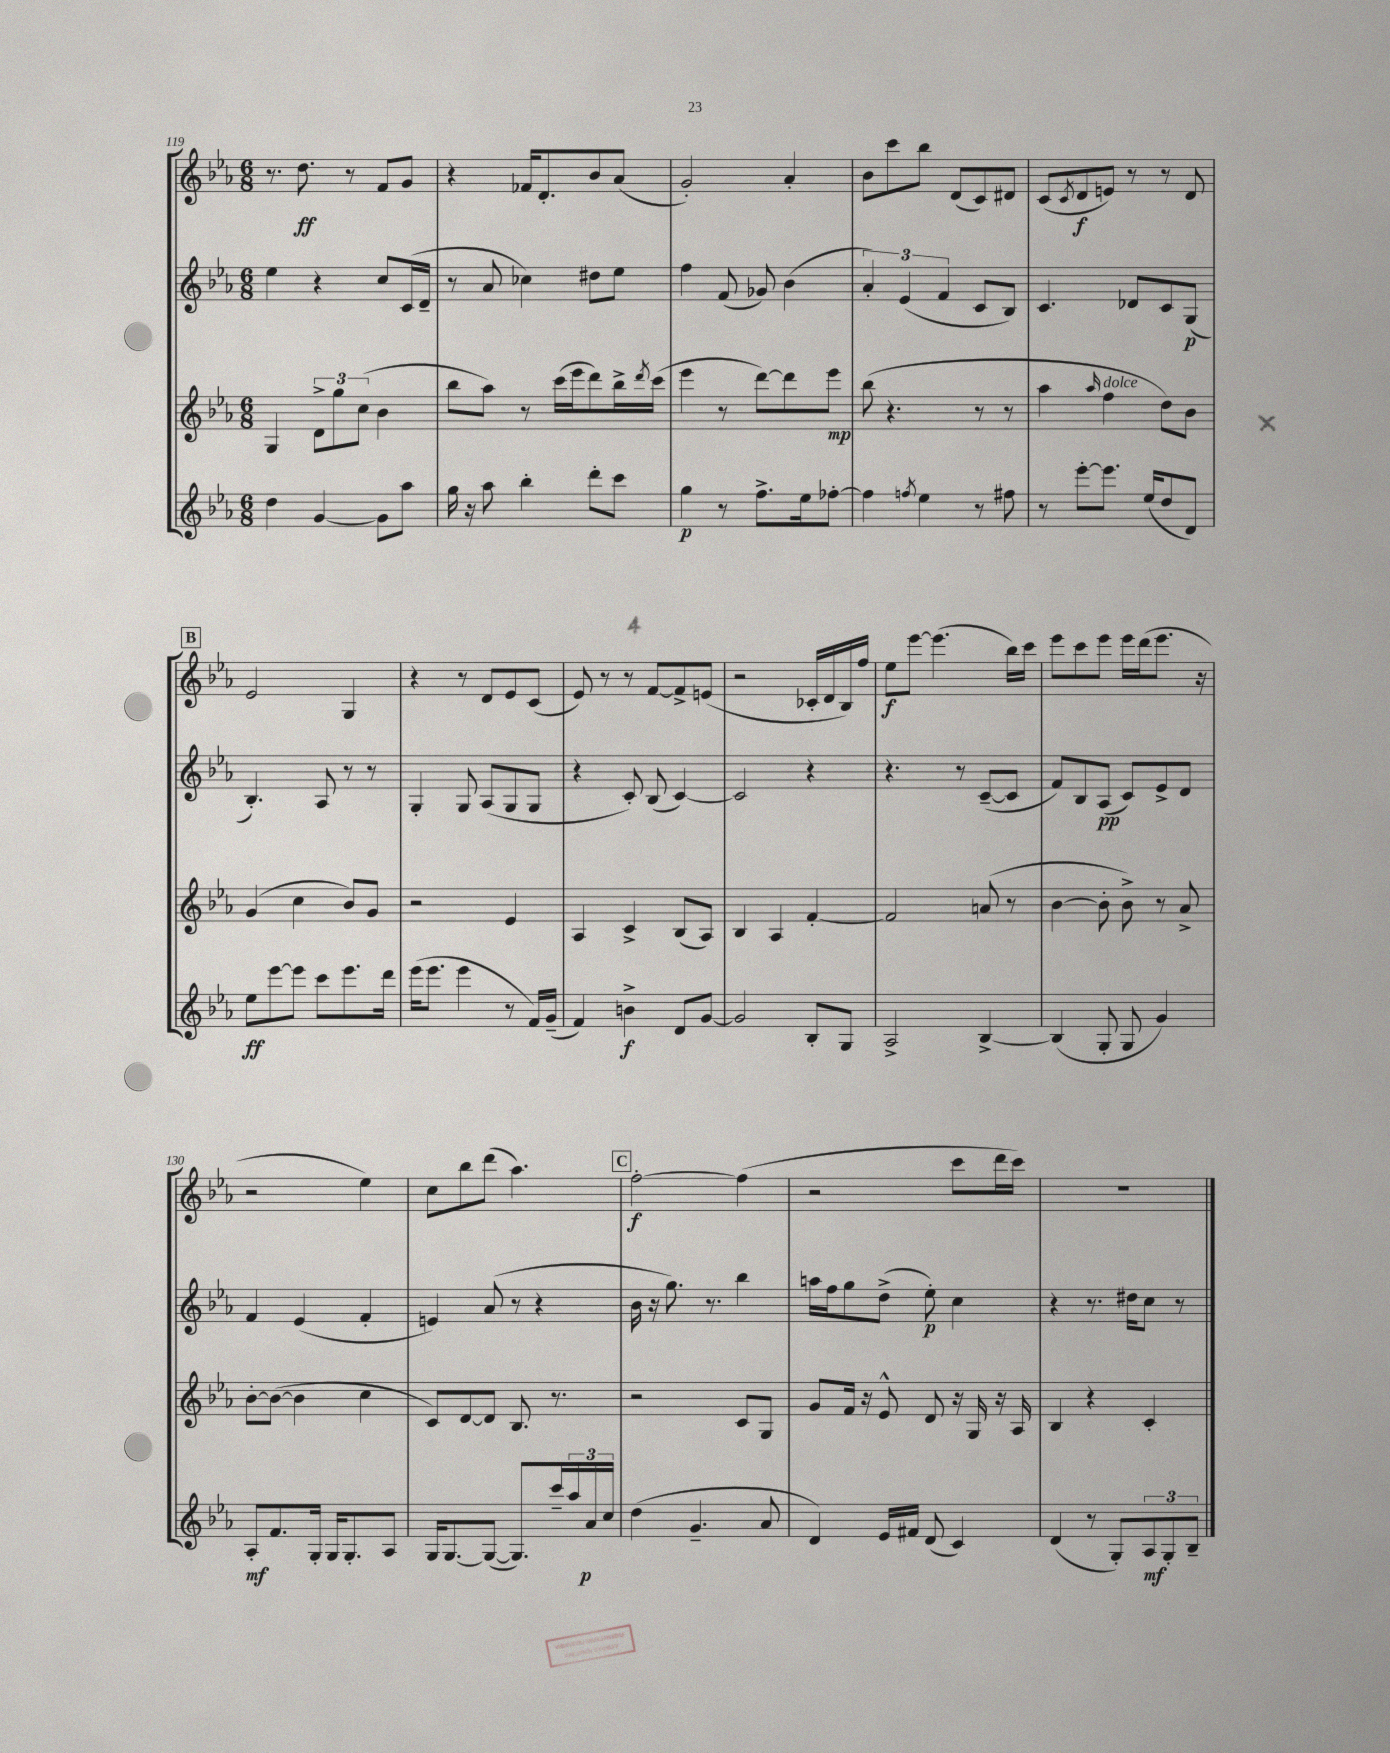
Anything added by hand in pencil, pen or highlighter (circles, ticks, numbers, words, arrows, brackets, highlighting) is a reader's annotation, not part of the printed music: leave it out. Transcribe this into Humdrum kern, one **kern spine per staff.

**kern	**dynam	**kern	**dynam	**kern	**dynam	**kern	**dynam
*part4	*part4	*part3	*part3	*part2	*part2	*part1	*part1
*staff4	*staff4	*staff3	*staff3	*staff2	*staff2	*staff1	*staff1
*clefG2	*	*clefG2	*	*clefG2	*	*clefG2	*
*k[b-e-a-]	*	*k[b-e-a-]	*	*k[b-e-a-]	*	*k[b-e-a-]	*
*M6/8	*	*M6/8	*	*M6/8	*	*M6/8	*
=119	=119	=119	=119	=119	=119	=119	=119
4dd\	.	4G/	.	4ee-\	.	8.r	.
.	.	.	.	.	.	8.dd\	ff
[4g/	.	12d^\L	.	4r	.	.	.
.	.	12gg\	.	.	.	.	.
.	.	.	.	.	.	8r	.
.	.	(12cc\J	.	.	.	.	.
8g\L]	.	4b-\	.	8cc/L	.	8f/L	.
8aa-\J	.	.	.	(16c/L	.	8g/J	.
.	.	.	.	16d~/JJ	.	.	.
=120	=120	=120	=120	=120	=120	=120	=120
16gg\	.	8bb-\L	.	8r	.	4r	.
16r	.	.	.	.	.	.	.
8aa-\	.	8aa-\J)	.	8a-/	.	.	.
4bb-'\	.	8r	.	4cc-X\)	.	16f-X/KL	.
.	.	.	.	.	.	8.d'/	.
.	.	(16ccc\LL	.	.	.	.	.
.	.	16eee-\J	.	.	.	.	.
8ddd'\L	.	8ddd\)	.	8dd#X\L	.	8b-/	.
8ccc\J	.	16bb-^\L	.	8ee-\J	.	(8a-/J	.
.	.	8qddd/	.	.	.	.	.
.	.	(16ccc\JJ	.	.	.	.	.
=121	=121	=121	=121	=121	=121	=121	=121
4gg\	p	4eee-\	.	4ff\	.	2g'/)	.
8r	.	8r	.	(8f/	.	.	.
8.ff^\L	.	[8ddd\L)	.	8g-X/)	.	.	.
.	.	8ddd\]	.	(4b-\	.	4a-'/	.
16ee-\k	.	.	.	.	.	.	.
[8ff-X'\J	.	8eee-\J	mp	.	.	.	.
=122	=122	=122	=122	=122	=122	=122	=122
4ff-\]	.	(8bb-\	.	6a-'/)	.	8b-\L	.
.	.	4.r	.	.	.	8ccc\	.
.	.	.	.	(6e-/	.	.	.
8qffn/	.	.	.	.	.	.	.
4ee-\	.	.	.	.	.	8bb-\J	.
.	.	.	.	6f/	.	.	.
.	.	.	.	.	.	(8d/L	.
8r	.	8r	.	8c/L	.	8c/)	.
8ff#X\	.	8r	.	8B-/J)	.	8d#X/J	.
=123	=123	=123	=123	=123	=123	=123	=123
8r	.	4aa-\	.	4.c/	.	(8c/L	.
.	.	.	.	.	.	8qc/	.
[8eee-'\L	.	.	.	.	.	8d/	f
.	.	16qqaa-/	.	.	.	.	.
!	!	!LO:TX:a:i:t=dolce	!	!	!	!	!
8.eee-\J]	.	4ff\	.	.	.	8en/J)	.
.	.	.	.	8d-X/L	.	8r	.
(16ee-/KL	.	.	.	.	.	.	.
8dd/	.	8dd\L)	.	8c/	.	8r	.
8d/J)	.	8b-\J	.	(8G/J	p	8d/	.
!!LO:LB:g=z
!!LO:REH:place=s1:t=B
=124	=124	=124	=124	=124	=124	=124	=124
8ee-\L	ff	(4g/	.	4.B-'/)	.	2e-/	.
[8eee-\	.	.	.	.	.	.	.
8eee-\J]	.	4cc\	.	.	.	.	.
8ccc\L	.	.	.	8A-/	.	.	.
8.eee-\	.	8b-/L)	.	8r	.	4G/	.
.	.	8g/J	.	8r	.	.	.
16ddd\Jk	.	.	.	.	.	.	.
=125	=125	=125	=125	=125	=125	=125	=125
(16eee-\KL	.	2r	.	4G'/	.	4r	.
8.eee-\J	.	.	.	.	.	.	.
4eee-\	.	.	.	8G/	.	8r	.
.	.	.	.	(8A-/L	.	8d/L	.
8r	.	4e-/	.	8G/	.	8e-/	.
16f/LL)	.	.	.	8G/J	.	(8c/J	.
(16g~/JJ	.	.	.	.	.	.	.
=126	=126	=126	=126	=126	=126	=126	=126
4f/)	.	4A-/	.	4r	.	8e-/)	.
.	.	.	.	.	.	8r	.
4bn^\	f	4c^/	.	8c'/)	.	8r	.
.	.	.	.	(8B-/	.	[8f/L	.
8d/L	.	(8B-/L	.	[4c/)	.	8f^/]	.
[8g/J	.	8A-/J)	.	.	.	(8en/J	.
=127	=127	=127	=127	=127	=127	=127	=127
2g/]	.	4B-/	.	2c/]	.	2r	.
.	.	4A-/	.	.	.	.	.
8B-'/L	.	[4f'/	.	4r	.	16c-X'/LL	.
.	.	.	.	.	.	16d/	.
8G/J	.	.	.	.	.	16B-/)	.
.	.	.	.	.	.	16ff/JJ	.
=128	=128	=128	=128	=128	=128	=128	=128
2A-^/	.	2f/]	.	4.r	.	8ee-\L	f
.	.	.	.	.	.	[8eee-\J	.
.	.	.	.	.	.	(4.eee-\]	.
.	.	.	.	8r	.	.	.
[4B-^/	.	(8an/	.	([8c~/L	.	.	.
.	.	8r	.	8c/J]	.	16bb-\LL)	.
.	.	.	.	.	.	16ccc\JJ	.
=129	=129	=129	=129	=129	=129	=129	=129
(4B-/]	.	[4b-\	.	8f/L)	.	8eee-\L	.
.	.	.	.	8B-/	.	8ccc\	.
8G'/	.	8b-'\]	.	(8A-/J	pp	8eee-\J	.
8G/	.	8b-^\)	.	8c/L)	.	16eee-\LL	.
.	.	.	.	.	.	(16ddd\J	.
4g/)	.	8r	.	8e-^/	.	8.eee-\J	.
.	.	8a-^/	.	8d/J	.	.	.
.	.	.	.	.	.	16r	.
!!LO:LB:g=z
=130	=130	=130	=130	=130	=130	=130	=130
8A-'/L	mf	[8b-'\L	.	4f/	.	2r	.
8.f/	.	(8b-\J_	.	.	.	.	.
.	.	4b-\]	.	(4e-/	.	.	.
16G'/Jk	.	.	.	.	.	.	.
16G/KL	.	.	.	.	.	.	.
8.G'/	.	.	.	.	.	.	.
.	.	4cc\	.	4f'/	.	4ee-\)	.
8A-/J	.	.	.	.	.	.	.
=131	=131	=131	=131	=131	=131	=131	=131
16G/KL	.	8c/L)	.	4en/)	.	8cc\L	.
[8.G/	.	.	.	.	.	.	.
.	.	[8d/	.	.	.	8bb-\	.
(8G/J_	.	8d/J]	.	(8a-/	.	(8ddd\J	.
8.G/L])	.	8.B-/	.	8r	.	4.aa-\)	.
.	.	.	.	4r	.	.	.
16ccc~/L	.	8.r	.	.	.	.	.
24aa-/	.	.	.	.	.	.	.
24a-/	p	.	.	.	.	.	.
24cc/JJ	.	.	.	.	.	.	.
!!LO:REH:place=s1:t=C
=132	=132	=132	=132	=132	=132	=132	=132
(4dd\	.	2r	.	16b-\	.	[2ff'\	f
.	.	.	.	16r	.	.	.
.	.	.	.	8.gg\)	.	.	.
4.g~/	.	.	.	.	.	.	.
.	.	.	.	8.r	.	.	.
.	.	8c/L	.	4bb-\	.	(4ff\]	.
8a-/	.	8G/J	.	.	.	.	.
=133	=133	=133	=133	=133	=133	=133	=133
4d/)	.	8g/L	.	16aan\LL	.	2r	.
.	.	.	.	16ff\J	.	.	.
.	.	16f/Jk	.	8gg\	.	.	.
.	.	16r	.	.	.	.	.
16e-/LL	.	8e-^^/	.	(8dd^\J	.	.	.
16f#X/JJ	.	.	.	.	.	.	.
(8d/	.	8d/	.	8ee-'\)	p	.	.
4c/)	.	16r	.	4cc\	.	8ccc\L	.
.	.	16G/	.	.	.	.	.
.	.	16r	.	.	.	16ddd\L	.
.	.	16A-/	.	.	.	16ccc\JJ)	.
=134	=134	=134	=134	=134	=134	=134	=134
(4d/	.	4B-/	.	4r	.	2.r	.
8r	.	4r	.	8.r	.	.	.
8G'/L)	.	.	.	.	.	.	.
.	.	.	.	16dd#X\KL	.	.	.
12A-/	mf	4c'/	.	8cc\J	.	.	.
12G'/	.	.	.	.	.	.	.
.	.	.	.	8r	.	.	.
12B-~/J	.	.	.	.	.	.	.
==	==	==	==	==	==	==	==
*-	*-	*-	*-	*-	*-	*-	*-
